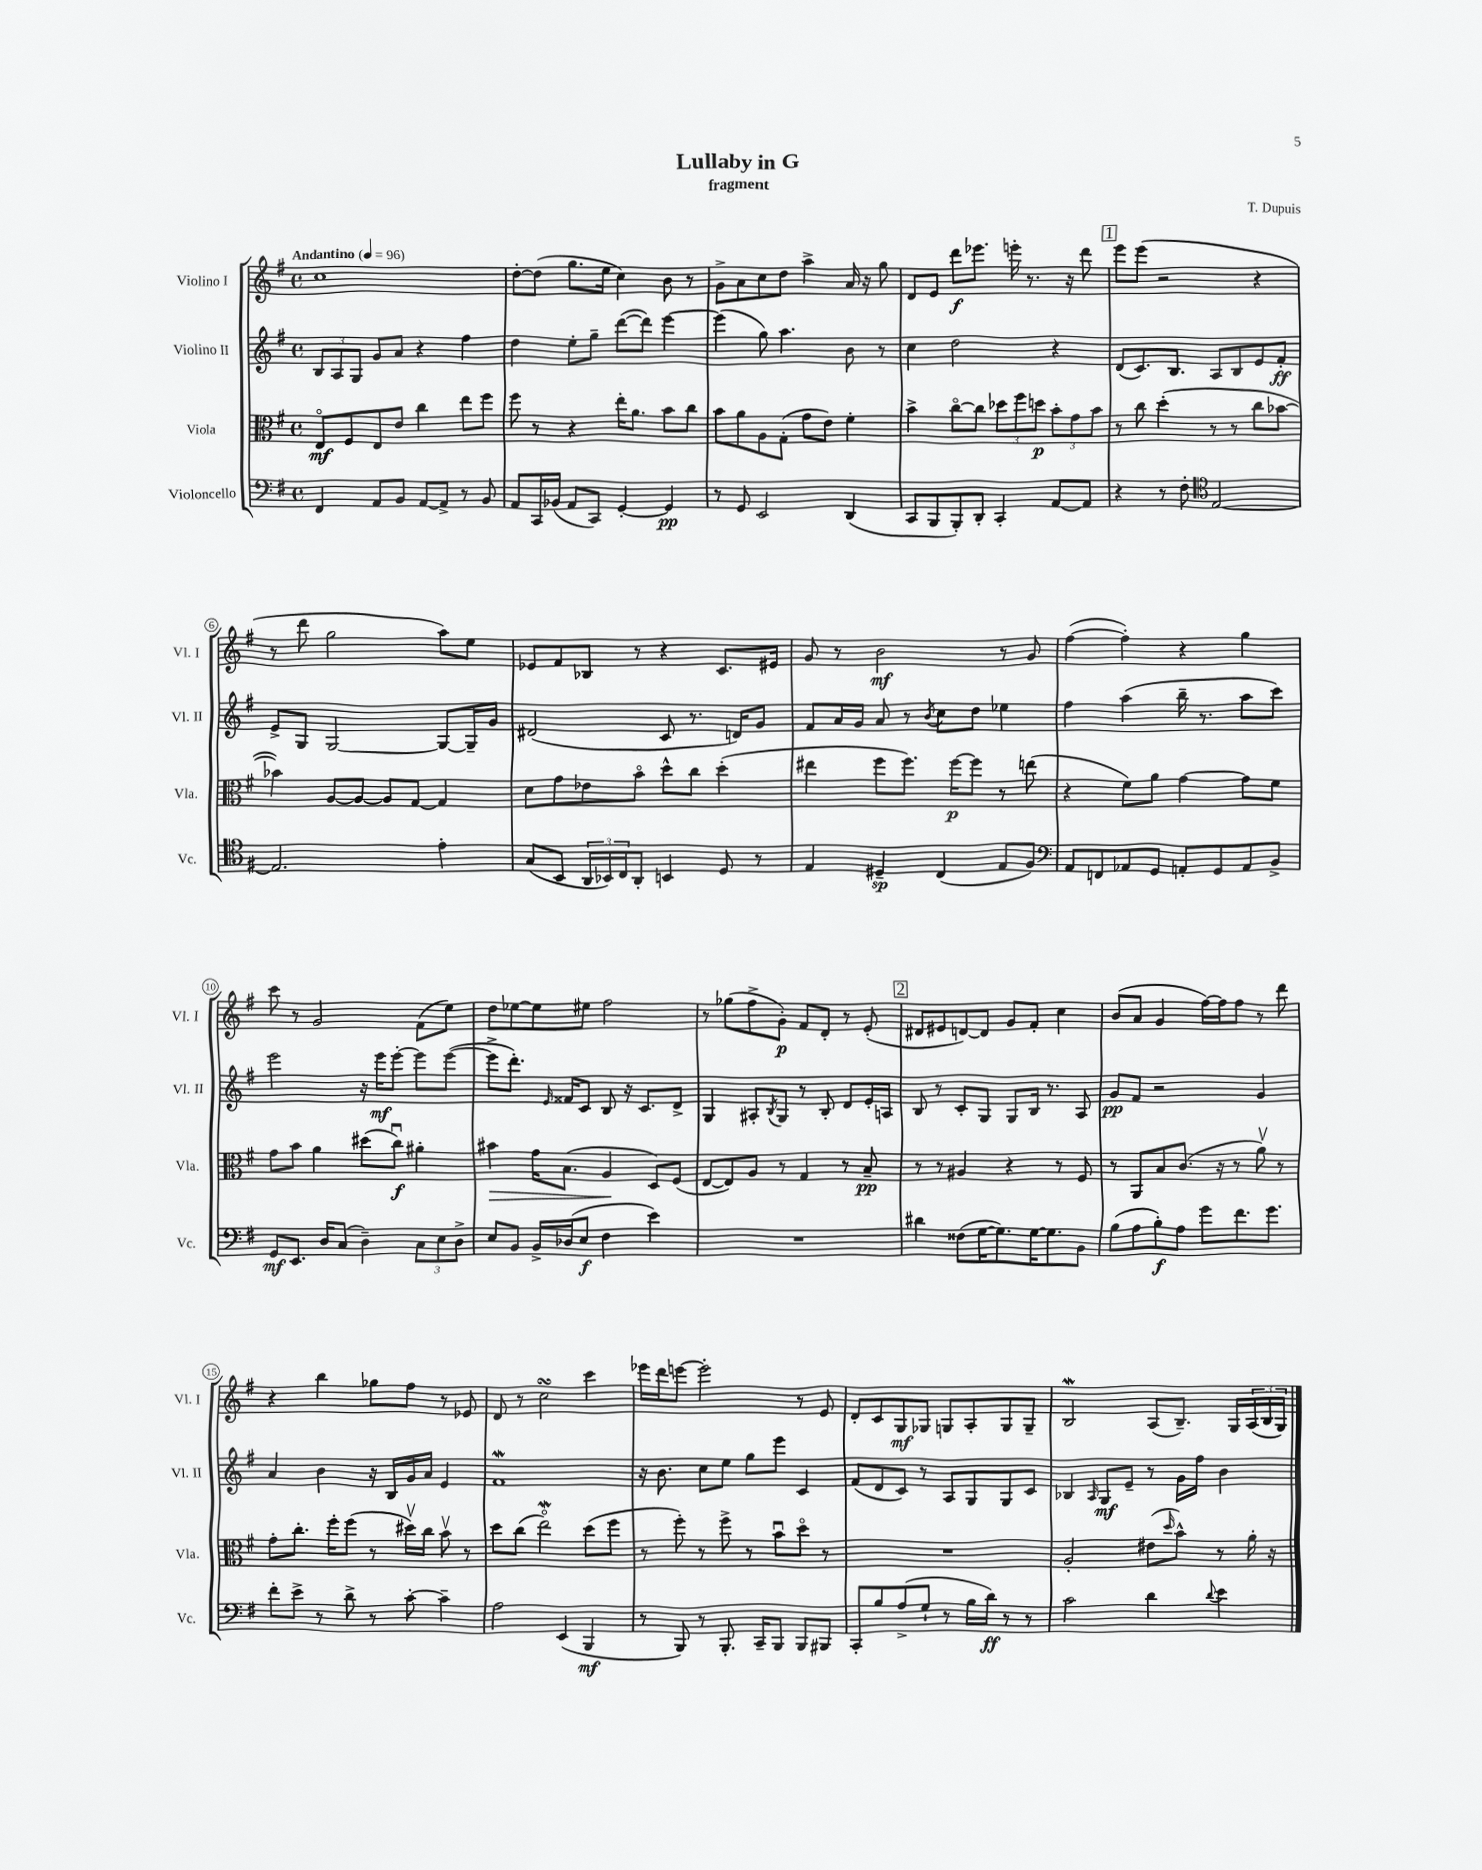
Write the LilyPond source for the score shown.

\header { title = "Lullaby in G" composer = "T. Dupuis" subtitle = "fragment" }
<<
\new StaffGroup <<
\new Staff = "s0" \with { instrumentName = "Violino I" shortInstrumentName = "Vl. I" } {
    \clef treble \key g \major \defaultTimeSignature \time 4/4 \tempo "Andantino" 4 = 96
    c''1 |
    d''8~-. d''8( g''8. e''16 c''4) b'8 r8 |
    g'8-> a'8 c''8 d''8 a''4-> a'16 r16 g''8 |
    d'8 e'8 d'''8\f ees'''8. e'''16-. r8. r16 d'''8 |
    \mark \markup { \box "1" } e'''8 e'''8( r2 r4 |
    r8 d'''8 g''2 a''8) e''8 |
    ees'8 fis'8 bes8 r8 r4 c'8. eis'16 |
    g'8 r8 b'2\mf r8 g'8 |
    fis''4~( fis''4-.) r4 g''4 |
    c'''8 r8 g'2 fis'8( e''8) |
    d''8 ees''8~ ees''8 eis''8 fis''2 |
    r8 ges''8( fis''8-> g'8-.\p) fis'8 d'8-. r8 e'8-.( |
    \mark \markup { \box "2" } dis'8 eis'8 d'8~) d'8 g'8 fis'8-. c''4 |
    b'8( a'8 g'4 fis''16~) fis''16 fis''8 r8 d'''8 |
    r4 b''4 ges''8 fis''8 r8 ees'8 |
    d'8 r8 c''2\turn c'''4 |
    ees'''16 d'''16 e'''8~ e'''2-. r8 e'8 |
    d'8-. c'8 g8\mf ges8 g8 a8-. g8 g8-- |
    b2\mordent a8( b8.--) g16 \tuplet 3/2 { a16( b16 g16) } \bar "|." |
}
\new Staff = "s1" \with { instrumentName = "Violino II" shortInstrumentName = "Vl. II" } {
    \clef treble \key g \major \defaultTimeSignature \time 4/4
    \tuplet 3/2 { b8 a8 g8 } g'8 a'8 r4 fis''4 |
    d''4 e''8-. g''8-- d'''8~( d'''8) e'''4~ |
    e'''4( g''8) a''4. b'8 r8 |
    c''4 d''2 r4 |
    \mark \markup { \box "1" } d'8( c'8.) b8. a8 b8 e'8 fis'8-.\ff |
    e'8-> g8 g2~ g8~ g16-- g'16 |
    dis'2( c'8 r8. d'16) g'8 |
    fis'8 a'16 g'16 a'8 r8 \acciaccatura { b'8 } c''8 d''8 ees''4 |
    fis''4 a''4( b''16-- r8. a''8 c'''8) |
    e'''2 r16 e'''16\mf e'''8~-. e'''8 e'''8~( |
    e'''8-> d'''8.-.) \grace { e'16 } fisis'16 c'8 b8 r16 c'8. d'8-> |
    g4 ais8-. \acciaccatura { b8 } g8 r8 b8-. d'8 e'16-. a16 |
    \mark \markup { \box "2" } b8 r8 c'8-. g8 g8 b16 r8. a8 |
    g'8\pp fis'8 r2 g'4 |
    a'4 b'4 r16 b16 g'16 a'16 e'4 |
    fis'1\mordent |
    r16 b'8. c''8 e''8 g''8 e'''8 c'4 |
    fis'8( d'8 c'8) r8 a8 g8 g8 c'8 |
    bes4 \grace { a16 } g8\mf e'8-- r8 g'16 fis''16 b'4 \bar "|." |
}
\new Staff = "s2" \with { instrumentName = "Viola" shortInstrumentName = "Vla." } {
    \clef alto \key g \major \defaultTimeSignature \time 4/4
    e8\flageolet\mf fis8 e8 e'8 c''4 e''8 fis''8 |
    fis''8 r8 r4 e''16-. a'8. b'8 c''8 |
    b'8 a'8 a8 g8-.( g'8 e'8) fis'4-. |
    b'4-> c''8~\flageolet c''8 \tuplet 3/2 { des''8 fis''8 d''8\p } \tuplet 3/2 { b'8-. g'8 b'8 } |
    \mark \markup { \box "1" } r8 c''8 d''4-.( r8 r8 c''8 bes'8~ |
    bes'4) a8~ a8~ a8 g8~ g4 |
    d'8 g'8 ees'8 b'8\flageolet d''8-^ c''8 d''4-.( |
    eis''4 fis''8 fis''8.) fis''16~\p fis''8 r8 e''8( |
    r4 fis'8) a'8 g'4~ g'8 fis'8 |
    g'8 b'8 a'4 dis''8( c''8\downbow\f) ais'4-. |
    bis'4\> g'16 b8.( a4\! d8) fis8( |
    e8~ e8) a8 r8 g4 r8 b8--\pp |
    \mark \markup { \box "2" } r8 r8 ais4 r4 r8 fis8 |
    r8 a,8 b8 c'8.( r16 r8 a'8\upbow) r8 |
    g'8-. c''8.-. fis''16-. fis''8( r8 dis''16\upbow) c''16 b'8\upbow r8 |
    d''8 c''8( e''2\flageolet\mordent) d''8( fis''8 |
    r8 fis''8-.) r8 fis''8-> r8 b'8\downbow d''8\flageolet r8 |
    R1 |
    a2-. eis'8( \grace { d''16 } b'8-^) r8 a'16-. r16 \bar "|." |
}
\new Staff = "s3" \with { instrumentName = "Violoncello" shortInstrumentName = "Vc." } {
    \clef bass \key g \major \defaultTimeSignature \time 4/4
    fis,4 a,8 b,8 a,8~ a,8-> r8 b,8 |
    a,8 c,16 bes,16( a,8 c,8) g,4~-. g,4\pp |
    r8 g,8 e,2 d,4( |
    c,8 b,,8 b,,8-.) d,8-. c,4-. a,8~ a,8 |
    \mark \markup { \box "1" } r4 r8 fis8-. \clef tenor e2~ |
    e2. e'4-. |
    g8( b,8 \tuplet 3/2 { a,16 bes,16) c16 } a,8-. b,4 d8 r8 |
    e4 dis4--\sp c4( e8 fis8) |
    \clef bass a,8 f,8 aes,8 g,8 a,8-. g,8 a,8 b,8-> |
    g,8\mf e,8. d16 c8( d4--) \tuplet 3/2 { c8 e8 d8-> } |
    e8 b,8 b,16-> des16( e8\f fis4 e'4) |
    R1 |
    \mark \markup { \box "2" } dis'4 fisis8( g16~ g8.) g16~ g8. b,8 |
    b8( a8 b8-.\f) a8 g'8 fis'8. g'8. |
    fis'8-. e'8-> r8 d'8-> r8 c'8~-. c'4-- |
    a2 e,4( b,,4\mf |
    r8 b,,8) r8 b,,8.-. c,16-- b,,8 b,,8 bis,,8 |
    c,8-. b8 a8->( g8-! r8 b16 d'16\ff) r8 r8 |
    c'2 d'4 \appoggiatura { d'8 } e'4 \bar "|." |
}
>>
>>
\layout { \context { \Score \override BarNumber.stencil = #(make-stencil-circler 0.1 0.3 ly:text-interface::print) } }
